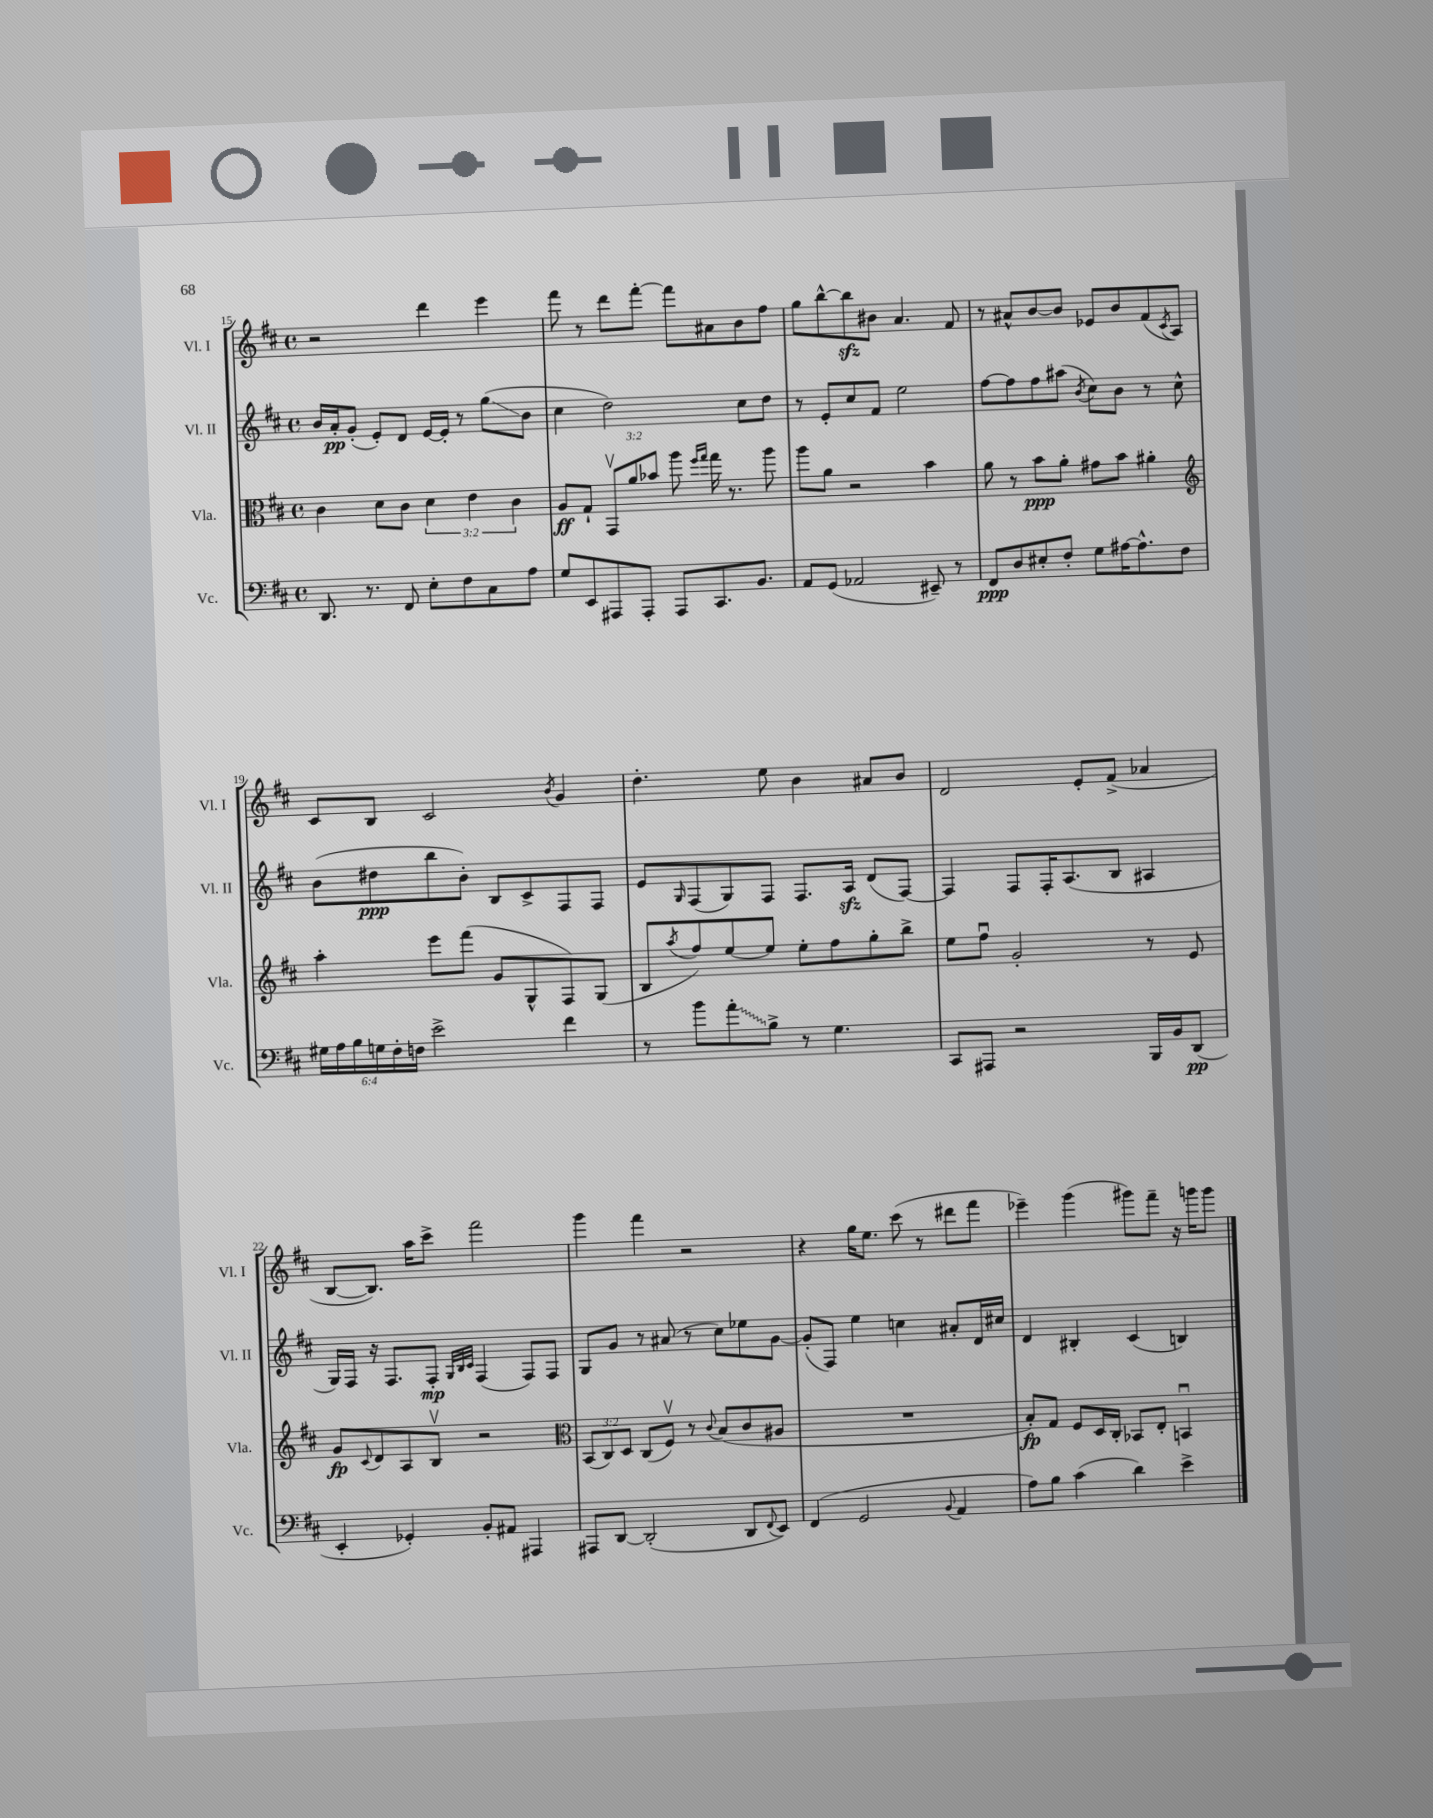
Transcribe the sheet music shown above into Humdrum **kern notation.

**kern	**kern	**kern	**kern
*staff4	*staff3	*staff2	*staff1
*clefF4	*clefC3	*clefG2	*clefG2
*k[f#c#]	*k[f#c#]	*k[f#c#]	*k[f#c#]
*M4/4	*M4/4	*M4/4	*M4/4
*met(c)	*met(c)	*met(c)	*met(c)
8.DD/	4c#\	16b/LL	2r
.	.	16a'/J	.
.	.	(8g'/J	.
8.r	.	.	.
.	8d\L	8e'/L)	.
8FF#/	8c#\J	8d/J	.
8E'\L	6d\	[16e/LL	4ddd\
.	.	16e'/]JJ	.
8F#\	.	8r	.
.	6e\	.	.
8C#\	.	(8gg\L	4eee\
.	6c#\	.	.
8A\J	.	8b\J	.
=	=	=	=
8G/L	8A/L	4cc#\	8fff#\
8EE/	8G`/J	.	8r
8AAA#/	12GGv/L	2dd\)	8ddd\L
.	12a/	.	.
8AAA#'/J	.	.	[8fff#'\J
.	12b-/J	.	.
8AAA#/L	8aa\	.	8fff#\]L
.	16qqff#/LL	.	.
.	16qqgg/JJ	.	.
8.CC#/	16gg\	.	8a#\
.	8.r	.	.
.	.	8cc#\L	8b\
8.BB/J	.	.	.
.	8aa\	8dd\J	8ff#\J
=	=	=	=
8AA/L	8aa\L	8r	8gg\L
(8GG/J	8a\J	8e'/L	[8bb^^\
2AA-/	2r	8cc#/	8bb\]
.	.	8f#/J	8b#\J
.	.	2ee\	4.a/
8EE#~/)	4b\	.	.
8r	.	.	8f#/
=	=	=	=
8FF#/L	8a\	[8ff#\L	8r
8D/	8r	8ff#\]	8a#^^/L
8E#'/	8b\L	8ff#\	[8b/
8F#'/J	8a'\J	(8aa#\J	8b/]J
.	.	8qb/	.
8G\L	8g#\L	8cc#\L)	8e-/L
[16A#\K	8b\J	8b\J	8b/
8.A#^^\]	.	.	.
.	4a#'\	8r	(8f#/
.	.	.	8qc#/
8F#\J	.	8cc#^^\	8A/J)
=	=	=	=
*	*clefG2	*	*
24G#\LL	4aa'\	(8b\L	8c#/L
24A\	.	.	.
24B\	.	.	.
24G\	.	8dd#\	8B/J
24F#'\	.	.	.
24F\JJ	.	.	.
2e^\	8eee\L	8bb\	2c#/
.	(8fff#\J	8b'\J)	.
.	8g/L	8B/L	.
.	8G^^/	8c#^/	.
.	.	.	8qb/
4f#\	8F#/)	8F#/	4g/
.	(8G/J	8F#/J	.
=	=	=	=
8r	8B/L	8e/L	4.dd'\
.	8qaa/	16qqG/	.
8b\L	8ff#/)	(8F#/	.
8a'\	[8ee/	8G/)	.
8B^\J	8ee/]J	8F#/J	8ee\
8r	8ee'\L	8.F#/L	4b\
4.G\	8ff#\	.	.
.	.	16A/Jk	.
.	8gg'\	(8d/L	8a#/L
.	8bb^\J	[8F#/J)	8b/J
=	=	=	=
8CC#/L	8ee\L	4F#/]	2d/
8AAA#/J	8ff#u\J	.	.
2r	2g'/	8F#/L	.
.	.	16F#'/K	.
.	.	(8.A/	.
.	.	.	8e'/L
.	.	8B/J	(8f#^/J
16BBB/LL	8r	4A#/	4a-/
16BB/J	.	.	.
(8DD/J	8e/	.	.
=	=	=	=
4EE'/	8g/L	16G/LL)	[8B/L
.	.	16F#/JJ	.
.	8qqc#/	.	.
.	8d/	16r	8.B/]J)
.	.	8.F#/L	.
4GG-'/)	8A/	.	.
.	.	.	16aa\LK
.	8Bv/J	8F#'/J	8ccc#^\J
.	.	32qqG/LLL	.
.	.	32qqB/	.
.	.	32qqc#/JJJ	.
8BB'/L	2r	(4F#/	2fff#\
8AA#/J	.	.	.
4AAA#/	.	8F#/L)	.
.	.	8F#/J	.
=	=	=	=
*	*clefC3	*	*
8AAA#/L	(12BB/L	8G/L	4ggg\
.	12C#/)	.	.
[8DD/J	.	8g/J	.
.	12D/J	.	.
(2DD'/]	(8C#/L	8r	4fff#\
.	8F#v/J)	(8a#/	.
.	8r	8r	2r
.	8qqc#/	.	.
.	(8B/L	8cc#\L)	.
8DD/L	8c#/	8ee-\	.
8qqFF#/	.	.	.
8EE/J)	8A#/J	[8g\J	.
=	=	=	=
(4FF#/	1r	(8g'/]L	4r
.	.	8F#/J)	.
2GG/	.	4ee\	16gg\LK
.	.	.	8.ee\J
.	.	4cc\	(8ccc#\
.	.	.	8r
8qqBB/	.	.	.
4AA/	.	8a#'/L	8ddd#\L
.	.	16d/L	8fff#\J
.	.	16cc#/JJ	.
=	=	=	=
8A\L)	8B'/L)	4d/	4eee-~\)
8B\J	8G/J	.	.
(4c#\	8F#/L	4B#'/	(4ggg\
.	16D/L	.	.
.	16C#'/JJ	.	.
4d\)	8BB-/L	(4c#/	8ggg#\L)
.	8E'/J	.	8fff#~\J
4e^\	4BBu/	4B/)	16r
.	.	.	16ggg\LK
.	.	.	8ggg\J
==	==	==	==
*-	*-	*-	*-
